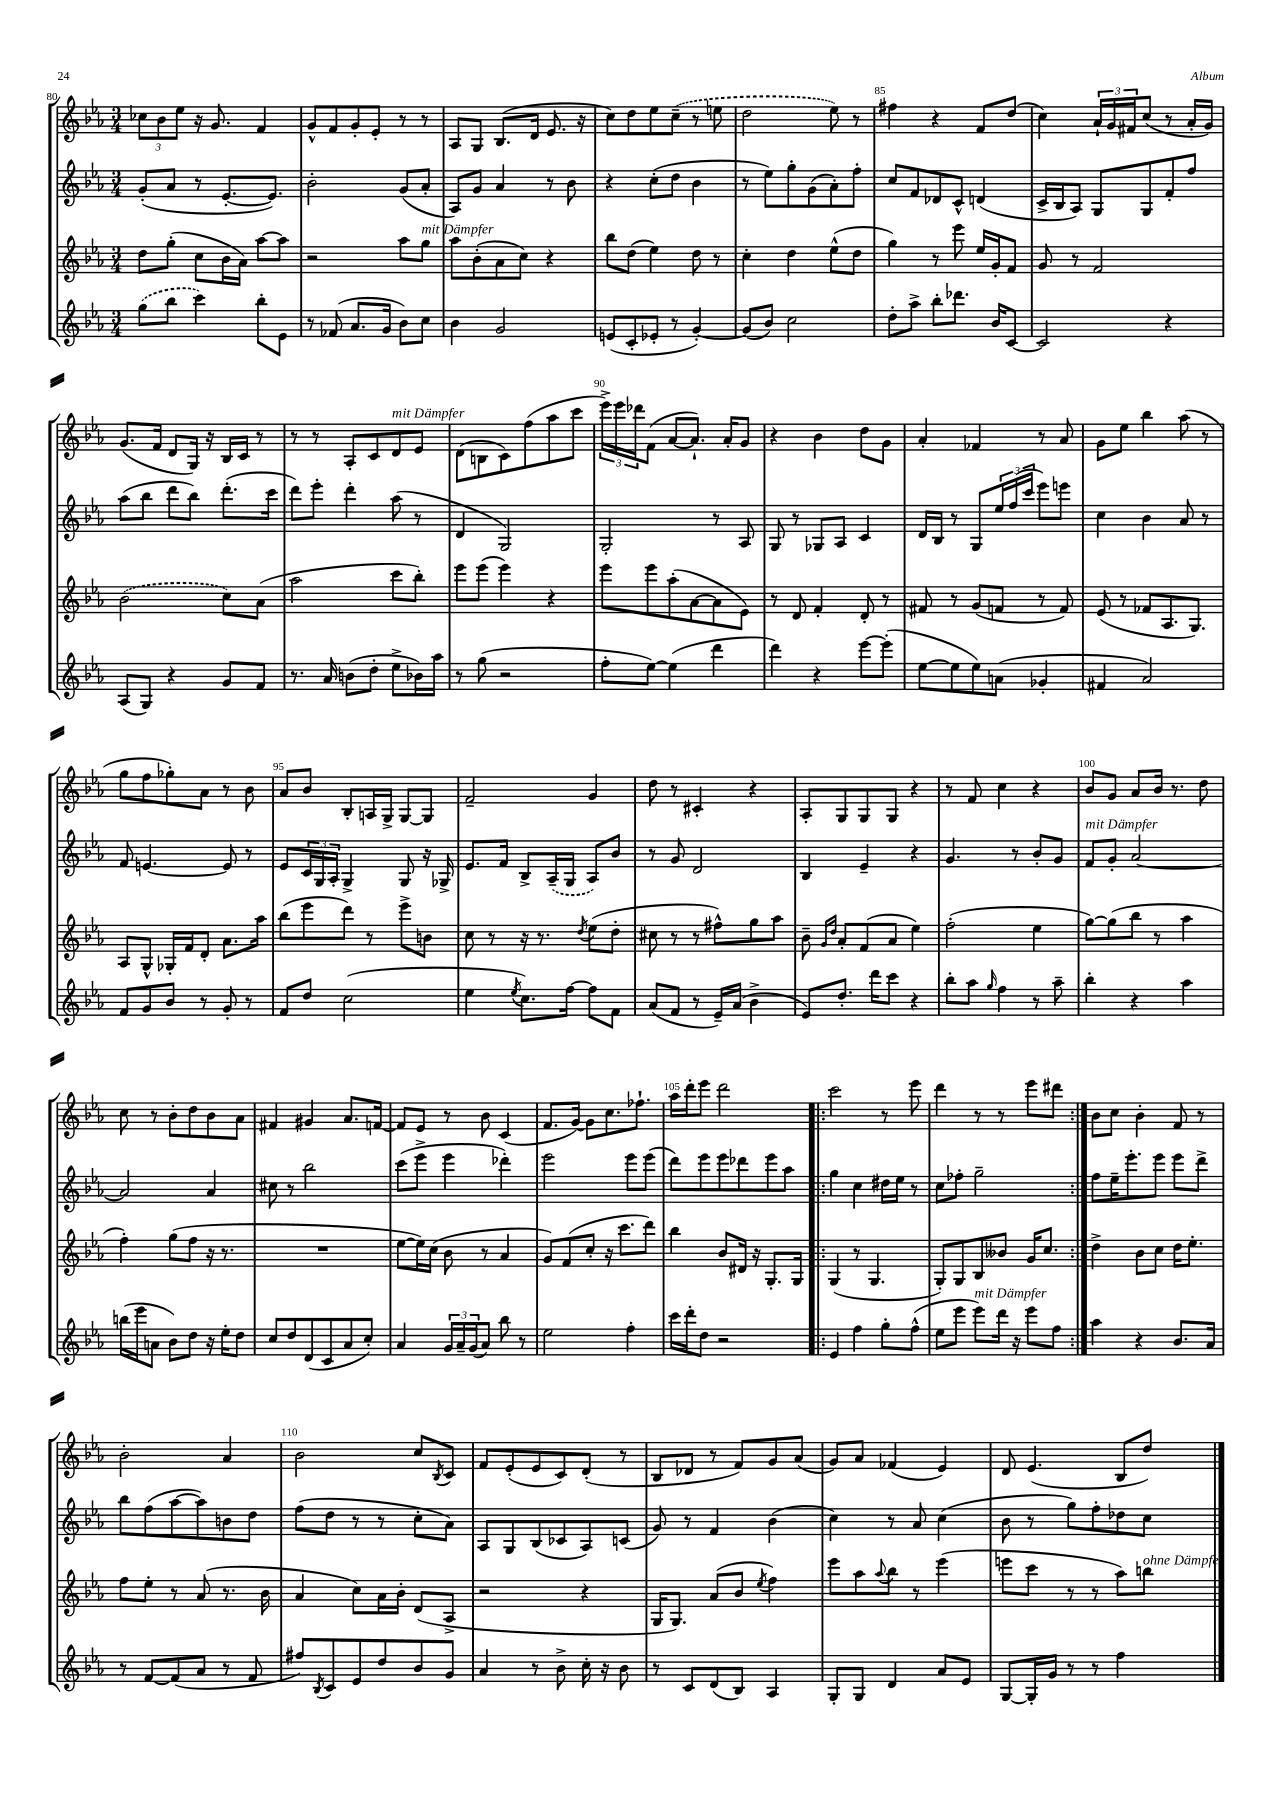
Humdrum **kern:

**kern	**kern	**kern	**kern
*staff4	*staff3	*staff2	*staff1
*clefG2	*clefG2	*clefG2	*clefG2
*k[b-e-a-]	*k[b-e-a-]	*k[b-e-a-]	*k[b-e-a-]
*M3/4	*M3/4	*M3/4	*M3/4
(8gg	8dd	(8g'	12cc-
.	.	.	12b-
8bb-	(8gg'	8a-	.
.	.	.	12ee-
4ccc)	8cc	8r	16r
.	.	.	8.g
.	16b-	[8.e-'	.
.	16a-)	.	.
8bb-'	[8aa-	.	4f
.	.	8.e-])	.
8e-	8aa-]	.	.
=	=	=	=
8r	2r	2b-'	8g^^
(8f-	.	.	8f
8.a-	.	.	8g'
.	.	.	8e-'
16g	.	.	.
8b-)	8aa-	(8g	8r
8cc	8gg	8a-'	8r
=	=	=	=
4b-	8aa-	8A-)	8A-
.	(8b-'	8g	8G
2g	8a-	4a-	(8.B-
.	8cc)	.	.
.	.	.	16d
.	4r	8r	8.e-
.	.	8b-	.
.	.	.	16r
=	=	=	=
(8e	8bb-	4r	8cc)
8c'	(8dd	.	8dd
8e-'	4ee-)	(8cc'	8ee-
8r	.	8dd	(8cc~
[4g')	8dd	4b-	8r
.	8r	.	8ee
=	=	=	=
(8g]	4cc'	8r	2dd
8b-)	.	8ee-)	.
2cc	4dd	8gg'	.
.	.	(8g	.
.	(8ee-^^	8a-')	8ee-)
.	8dd	8ff'	8r
=	=	=	=
8dd'	4gg)	8cc	4ff#
8aa-^	.	8f	.
8bb-'	8r	8d-	4r
8.ddd-	8eee-	8c^^	.
.	16ee-	(4d	8f
16b-	16g'	.	.
[8c	8f	.	(8dd
=	=	=	=
2c]	8g	16c^	4cc)
.	.	16B-	.
.	8r	8A-)	.
.	2f	8G	24a-`
.	.	.	24g
.	.	.	24f#
.	.	8G	(8cc
4r	.	8f'	8r
.	.	8ff	16a-'
.	.	.	16g)
=	=	=	=
(8A-	(2b-	(8aa-	(8.g
8G)	.	8bb-	.
.	.	.	16f
4r	.	8ddd	8d
.	.	8bb-)	16G)
.	.	.	16r
8g	8cc)	(8.ddd'	16B-
.	.	.	16c
8f	(8a-	.	8r
.	.	16ccc	.
=	=	=	=
8.r	2aa-	8ddd)	8r
.	.	8eee-'	8r
16a-	.	.	.
(8b	.	4ddd'	8A-'
8dd'	.	.	8c
8ee-^	8ccc	(8aa-	8d
16b-)	8bb-')	8r	8e-
16aa-	.	.	.
=	=	=	=
8r	8eee-	4d	(8d
(8gg	(8eee-	.	8B
2r	4eee-)	2G)	8c)
.	.	.	(8ff
.	4r	.	8aa-
.	.	.	8ccc
=	=	=	=
8ff'	8eee-	2G'	24eee-^)
.	.	.	24eee-
.	.	.	24ddd-
[8ee-)	8eee-	.	(8f
(4ee-]	(8aa-'	.	[8a-
.	[8a-	.	8.a-`])
4ddd	8a-]	8r	.
.	.	.	16a-'
.	8e-)	8A-	8g
=	=	=	=
4ddd)	8r	8G	4r
.	8d	8r	.
4r	4f'	8G-	4b-
.	.	8A-	.
[8eee-	8d'	4c	8dd
(8eee-']	8r	.	8g
=	=	=	=
[8ee-	8f#	16d	4a-'
.	.	16B-	.
8ee-]	8r	8r	.
8ee-)	(8g	8G	4f-
(8a	8f	24ee-	.
.	.	(24ff	.
.	.	24ccc	.
4g-'	8r	8eee-)	8r
.	8f)	8eee	8a-
=	=	=	=
4f#	(8e-	4cc	8g
.	8r	.	8ee-
2a-)	8f-	4b-	4bb-
.	8.A-	.	.
.	.	8a-	(8aa-
.	8.G)	.	.
.	.	8r	8r
=	=	=	=
8f	8A-	8f	8gg
8g	8G^^	[4.e	8ff
8b-	16G-'	.	8gg-')
.	16f	.	.
8r	8d'	.	8a-
8g'	8.a-	8e]	8r
8r	.	8r	8b-
.	16aa-	.	.
=	=	=	=
8f	(8bb-	8e-	8a-
8dd	8eee-	24c	8b-
.	.	24G	.
.	.	24A-'	.
(2cc	8ddd)	4G^	8B-'
.	8r	.	16A
.	.	.	16G^
.	8eee-^	8G	[8G
.	8b	16r	8G]
.	.	16G-^	.
=	=	=	=
4ee-	8cc	8.e-	2f~
.	8r	.	.
.	.	16f	.
8qee-	.	.	.
8.cc)	16r	8B-^	.
.	8.r	.	.
.	.	(16A-~	.
[16ff	.	16G	.
.	8qdd	.	.
8ff]	(8ee-	8A-)	4g
8f	8dd'	8b-	.
=	=	=	=
(8a-	8cc#	8r	8dd
8f	8r	8g	8r
8r	8r	2d	4c#'
16e-~)	8ff#^^)	.	.
(16a-	.	.	.
4b-^	8gg	.	4r
.	8aa-	.	.
=	=	=	=
8e-)	8b-~	4B-	8A-'
.	16qqg	.	.
.	16qqdd	.	.
8.dd'	8a-'	.	8G
.	(8f	4e-~	8G
16ddd	.	.	.
8ccc	8a-	.	8G
4r	4ee-)	4r	4r
=	=	=	=
8bb-'	(2ff'	4.g	8r
8aa-	.	.	8f
16qqgg	.	.	.
4ff	.	.	4cc
.	.	8r	.
8r	4ee-	8b-'	4r
8aa-~	.	8g	.
=	=	=	=
4bb-'	[8gg)	8f	8b-
.	(8gg]	8g'	8g
4r	8bb-	[2a-	8a-
.	8r	.	16b-
.	.	.	8.r
4aa-	4aa-	.	.
.	.	.	8dd
=	=	=	=
(16bb	4ff')	2a-]	8cc
16eee-	.	.	.
8a	.	.	8r
8b-)	(8gg	.	8b-'
8dd	8ff	.	8dd
16r	16r	4a-	8b-
16ee-'	8.r	.	.
8dd	.	.	8a-
=	=	=	=
8cc	2.r	8cc#	4f#
8dd	.	8r	.
(8d	.	2bb-	4g#
8c	.	.	.
8a-	.	.	8.a-
8cc')	.	.	.
.	.	.	[16f
=	=	=	=
4a-	[8ee-	(8ccc	8f]
.	16ee-])	8eee-^	8e-
.	(16cc	.	.
24g	8b-	4eee-	8r
24a-~	.	.	.
(24g	.	.	.
8a-)	8r	.	8b-
8bb-	4a-	4ddd-')	(4c
8r	.	.	.
=	=	=	=
2ee-	8g)	2eee-	8.f
.	(8f	.	.
.	.	.	[16g)
.	8cc'	.	8g]
.	16r	.	8.cc
.	8.ccc	.	.
4ff'	.	8eee-	.
.	.	.	8.ff-`
.	8ddd)	(8eee-	.
=	=	=	=
16ccc	4bb-	8ddd)	16aa-
16ddd'	.	.	16ddd'
8dd	.	8eee-	8eee-
2r	8b-	8eee-	2ddd
.	16d#	8ddd-	.
.	16r	.	.
.	8.G'	8eee-	.
.	.	8aa-	.
.	16G	.	.
=!|:	=!|:	=!|:	=!|:
4e-	(4G	4gg	2ccc
4ff	8r	4cc	.
.	4.G	.	.
8gg'	.	16dd#	8r
.	.	16ee-	.
(8ff^^	.	8r	8eee-
=	=	=	=
8ee-	8G')	8cc	4ddd
8eee-	8G	8ff-'	.
8eee-)	8B-	2gg~	8r
16ddd	8b--	.	8r
16r	.	.	.
8eee-	16g	.	8eee-
.	8.cc	.	.
8ff	.	.	8ddd#
=:|!	=:|!	=:|!	=:|!
4aa-	4dd^	8ff	8b-
.	.	16ee-~	8cc
.	.	8.eee-'	.
4r	8b-	.	4b-'
.	8cc	8eee-	.
8.b-	16dd	8eee-	8f
.	8.ee-'	.	.
.	.	8ddd^	8r
16a-	.	.	.
=	=	=	=
8r	8ff	8bb-	2b-'
[8f	8ee-'	(8ff	.
(8f]	8r	[8aa-	.
8a-	(8a-	8aa-])	.
8r	8.r	8b	4a-
8f	.	8dd	.
.	16b-	.	.
=	=	=	=
8ff#)	4a-	(8ff	2b-
8qB-	.	.	.
8c	.	8dd	.
8e-	8cc)	8r	.
8dd	16a-	8r	.
.	16b-'	.	.
8b-	(8d	8cc'	8cc
.	.	.	8qB-
8g	8A-^	8a-)	8c
=	=	=	=
4a-	2r	8A-	8f
.	.	8G	(8e-'
8r	.	(8B-	8e-
8b-^	.	8c-	8c)
16cc'	4r	8A-)	(8d'
16r	.	.	.
8b-	.	(8c	8r
=	=	=	=
8r	16G	8g)	8B-
.	8.G)	.	.
8c	.	8r	8d-
(8d	(8a-	4f	8r
8B-)	8b-	.	8f)
.	8qee-	.	.
4A-	4ff)	(4b-	8g
.	.	.	(8a-
=	=	=	=
8G'	8eee-	4cc)	8g)
8G	8aa-	.	8a-
.	8qqaa-	.	.
4d	8bb-	8r	(4f-
.	8r	8a-	.
8a-	(4eee-	(4cc	4e-)
8e-	.	.	.
=	=	=	=
[8G	8eee	8b-	8d
16G']	8ccc	8r	(4.e-
16g	.	.	.
8r	8r	8gg)	.
8r	8r	8ff'	.
4ff	8aa-)	8dd-	8B-
.	8bb	8cc	8dd)
==	==	==	==
*-	*-	*-	*-
